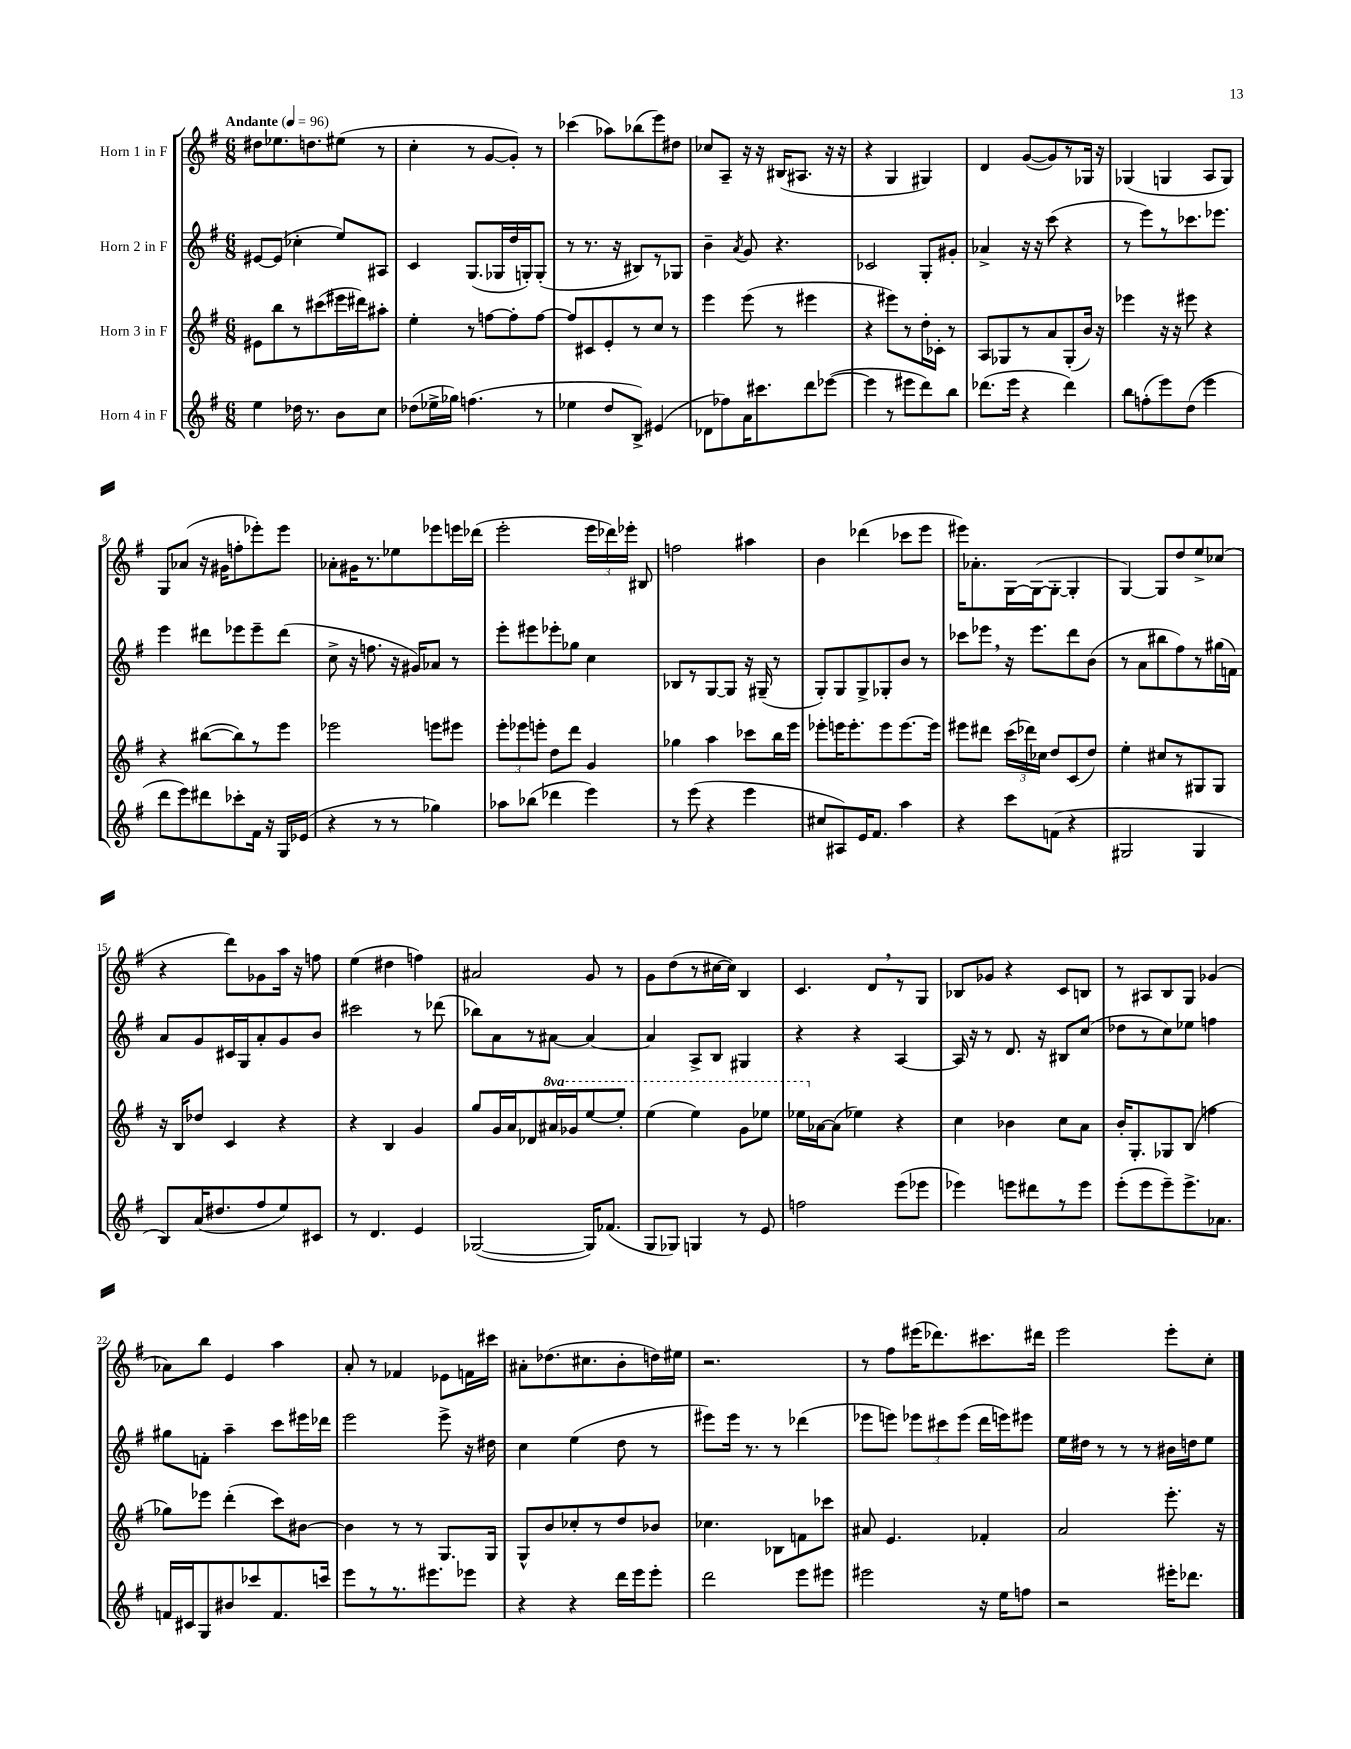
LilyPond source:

<<
\new StaffGroup <<
\new Staff = "s0" \with { instrumentName = "Horn 1 in F" } {
    \clef treble \key g \major \numericTimeSignature \time 6/8 \tempo "Andante" 4 = 96
    \autoBeamOff dis''8[ ees''8. d''8. eis''8]( r8 |
    c''4-. r8 g'8[~ g'8]-.) r8 |
    ces'''4( aes''8[) bes''8( e'''8) dis''8] |
    ces''8[ a8]-- r16 r16 bis16[( ais8.] r16 r16 |
    r4 g4 gis4) |
    d'4 g'8[~( g'8) r8 ges16] r16 |
    ges4( g4 a8[ g8]) |
    g8[ aes'8]( r16 gis'16[ f''8-. ees'''8-.) ees'''8] |
    aes'8[-. gis'16 r8. ees''8 ees'''8 e'''16 des'''16]( |
    e'''2-. \tuplet 3/2 { e'''16[ des'''16) ees'''16]-. } bis8 |
    f''2 ais''4 |
    b'4 des'''4( ces'''8[ e'''8] |
    eis'''16[) aes'8.-. g16~ g16~( g8]~-. g4-. |
    g4~) g8[ d''8 e''8-> ces''8]( |
    r4 d'''8[) ges'8 a''16] r16 f''8 |
    e''4( dis''4 f''4) |
    ais'2 g'8 r8 |
    g'8[ d''8( r8 cis''16~ cis''16]) b4 |
    c'4. d'8[ \breathe r8 g8] |
    bes8[ ges'8] r4 c'8[ b8] |
    r8 ais8[ b8 g8] ges'4( |
    aes'8[) b''8] e'4 a''4 |
    a'8-. r8 fes'4 ees'8[ f'16 cis'''16] |
    ais'8[-. des''8.( cis''8. b'8-. d''16) eis''16] |
    r2. |
    r8 fis''8[ eis'''16( des'''8.) cis'''8. dis'''16] |
    e'''2 e'''8[-. c''8]-. \bar "|." |
}
\new Staff = "s1" \with { instrumentName = "Horn 2 in F" } {
    \clef treble \key g \major \numericTimeSignature \time 6/8
    \autoBeamOff eis'8[~ eis'8]( ces''4-. e''8[) ais8] |
    c'4 g8.[( ges16 d''16 g16-.) g8]-.( |
    r8 r8. r16 bis8[) r8 ges8] |
    b'4-- \acciaccatura { a'8 } g'8 r4. |
    ces'2 g8[-. gis'8]-. |
    aes'4-> r16 r16 c'''8( r4 |
    r8 e'''8[) r8 ces'''8. ees'''8.] |
    e'''4 dis'''8[ ees'''8 ees'''8-- dis'''8]( |
    c''8-> r16 f''8. r16 gis'16[) aes'8] r8 |
    e'''8[-. eis'''8 ees'''8-. ges''8] c''4 |
    bes8[ r8 g8~ g8] r16 gis16--( r8 |
    g8[-.) g8 g8-> ges8-. b'8] r8 |
    ces'''8[ ees'''8] \breathe r16 ees'''8.[ d'''8 b'8]( |
    r8 a'8[ bis''8 fis''8) r8 gis''16( f'16]) |
    a'8[ g'8 cis'16 g16 a'8-. g'8 b'8] |
    cis'''2 r8 des'''8( |
    bes''8[) a'8 r8 ais'8]~ ais'4~ |
    ais'4 a8[-> b8] gis4 |
    r4 r4 a4~ |
    a16 r16 r8 d'8. r16 bis8[ c''8]( |
    des''8[ r8 c''8) ees''8] f''4 |
    gis''8[ f'8]-. a''4-- c'''8[ eis'''16 des'''16] |
    e'''2 e'''8-> r16 dis''16 |
    c''4 e''4( d''8 r8 |
    eis'''8[) eis'''16] r8. r8 des'''4( |
    ees'''8[ e'''8]) \tuplet 3/2 { ees'''8[ cis'''8 ees'''8]( } d'''16[ e'''16) eis'''8] |
    e''16[ dis''16] r8 r8 r8 bis'16[ d''16 e''8] \bar "|." |
}
\new Staff = "s2" \with { instrumentName = "Horn 3 in F" } {
    \clef treble \key g \major \numericTimeSignature \time 6/8 \set Staff.ottavationMarkups = #ottavation-simple-ordinals
    \autoBeamOff eis'8[ b''8 r8 cis'''8( eis'''16 dis'''16) ais''8]-. |
    e''4-. r8 f''8[~ f''8-. f''8]~ |
    f''8[ cis'8 e'8-. r8 c''8] r8 |
    e'''4 e'''8( r8 eis'''4 |
    r4 eis'''8[) r8 d''16-. ces'16]-. r8 |
    a8[ ges8 r8 a'8 ges8-.( b'16]) r16 |
    ees'''4 r16 r16 eis'''8 r4 |
    r4 bis''8[~( bis''8) r8 e'''8] |
    ees'''2 e'''8[ eis'''8] |
    \tuplet 3/2 { e'''8[-. ees'''8 e'''8]-. } d''8[ d'''8] g'4 |
    ges''4 a''4 ces'''8[ b''16 e'''16] |
    ees'''8[-. e'''16 e'''8.-. e'''8 e'''8.~ e'''16] |
    eis'''8[ dis'''8] \tuplet 3/2 { c'''16[( des'''16) ces''16] } d''8[ c'8( d''8]) |
    e''4-. cis''8[ r8 gis8 gis8] |
    r16 b16[ des''8] c'4 r4 |
    r4 b4 g'4 |
    g''8[ g'16 a'16 des'8 \ottava #1 ais''16 ges''16 e'''8~ e'''8]-. |
    e'''4( e'''4) g''8[ ees'''8] |
    ees'''16[ \ottava #0 aes'16~ aes'8]( ees''4) r4 |
    c''4 bes'4 c''8[ a'8] |
    b'16[-. g8.-. ges8 b8]( f''4 |
    ges''8[) ees'''8] d'''4-.( c'''8[) bis'8]~ |
    bis'4 r8 r8 g8.[ g16] |
    g8[-^ b'8 ces''8-. r8 d''8 bes'8] |
    ces''4. bes8[ f'8 ces'''8] |
    ais'8 e'4. fes'4-. |
    a'2 e'''8.-. r16 \bar "|." |
}
\new Staff = "s3" \with { instrumentName = "Horn 4 in F" } {
    \clef treble \key g \major \numericTimeSignature \time 6/8
    \autoBeamOff e''4 des''16 r8. b'8[ c''8] |
    des''8[( ees''16-> ges''16]) f''4.( r8 |
    ees''4 d''8[ b8]->) eis'4( |
    des'8[ fes''8) a'16 cis'''8. d'''8 ees'''8]~( |
    ees'''4 r8 eis'''8[ d'''8) b''8] |
    des'''8.[( e'''16] r4 des'''4) |
    b''8[ f''8-.( e'''8) d''8]( e'''4 |
    d'''8[ e'''8) dis'''8 ces'''8-. fis'16] r16 g16[ ees'16]( |
    r4 r8 r8 ges''4) |
    aes''8[ bes''8]( des'''4 e'''4) |
    r8 e'''8( r4 e'''4 |
    cis''8[ ais8) e'16 fis'8.] a''4 |
    r4 c'''8[ f'8]( r4 |
    gis2 gis4 |
    b8[) a'16( dis''8. fis''8 e''8) cis'8] |
    r8 d'4. e'4 |
    ges2~( ges16[) fes'8.]( |
    g8[ ges8]) g4 r8 e'8 |
    f''2 e'''8[( ees'''8] |
    ees'''4) e'''8[ dis'''8 r8 e'''8] |
    e'''8[-.( e'''8 e'''8--) e'''8.-> aes'8.] |
    f'16[ cis'16 g8 bis'8 ces'''8 f'8. c'''16] |
    e'''8[ r8 r8. eis'''8. ees'''8] |
    r4 r4 d'''16[ e'''16 e'''8]-. |
    d'''2 e'''8[ eis'''8] |
    eis'''2 r16 e''16[ f''8] |
    r2 eis'''16[-. des'''8.] \bar "|." |
}
>>
>>
